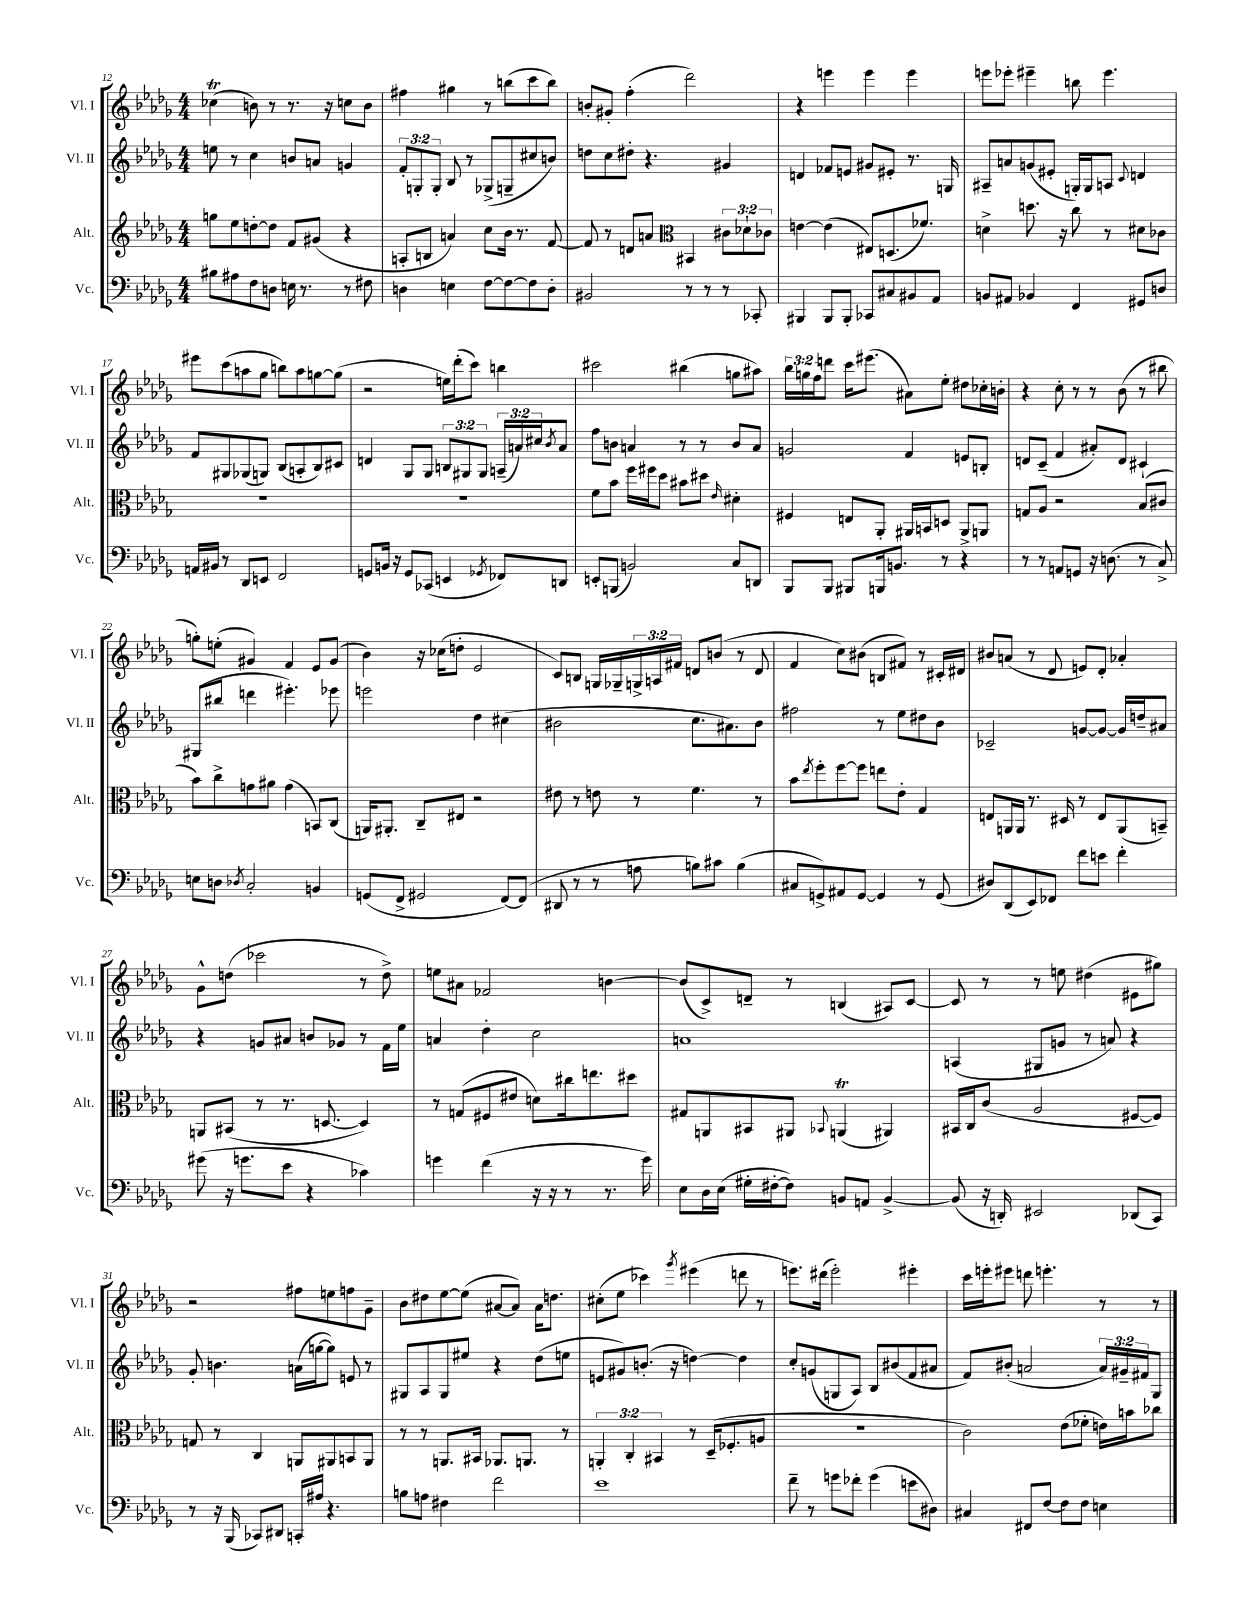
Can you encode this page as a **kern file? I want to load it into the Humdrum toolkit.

**kern	**kern	**kern	**kern
*staff4	*staff3	*staff2	*staff1
*clefF4	*clefG2	*clefG2	*clefG2
*k[b-e-a-d-g-]	*k[b-e-a-d-g-]	*k[b-e-a-d-g-]	*k[b-e-a-d-g-]
*M4/4	*M4/4	*M4/4	*M4/4
8B#	8gg	8ee	(4cc-
8A#	8ee-	8r	.
8F	[8dd'	4cc	8b)
8D	8dd]	.	8r
16E	8f	8b	8.r
8.r	.	.	.
.	(8g#	8a	.
.	.	.	16r
8r	4r	4g	8cc
8F#	.	.	8b
=	=	=	=
4D	8A'	12f'	4ff#
.	.	12G'	.
.	8B	.	.
.	.	12G'	.
4E	4a)	8B-	4gg#
.	.	8r	.
[8F	8cc	(8G-^	8r
8F_	16b-	8G~	(8bb
.	8.r	.	.
8F]	.	8cc#	8ccc
8D'	[8f	8b)	8bb)
=	=	=	=
2BB#	8f]	8dd	8b'
.	8r	8cc	8g#'
.	8d	8dd#'	(4ff'
.	8a	4.r	.
*	*clefC3	*	*
8r	4BB#	.	2ddd-)
8r	.	.	.
8r	12c#	4g#	.
.	12d-`	.	.
8CC-'	.	.	.
.	12c-	.	.
=	=	=	=
4BBB#	[4e	4d	4r
8BBB#	(4e]	8f-	4eee
8BBB#'	.	8e	.
8CC-	8E#)	8g#	4eee
8C#	(8.D	8e#'	.
8BB#	.	8.r	4eee
.	8.f-)	.	.
8AA-	.	.	.
.	.	16G	.
=	=	=	=
8BB	4d^	8A#~	8eee
8AA#	.	8a	8eee-'
4BB-	8.dd	(8g	4eee#~
.	.	8e#'	.
.	16r	.	.
4FF	8cc	16G')	8bb
.	.	16G	.
.	8r	8A	4.eee#
.	.	8qqc	.
8GG#	8d#	4d	.
8D	8c-	.	.
=	=	=	=
16AA	1r	8f	8eee#
16BB#	.	.	.
8r	.	8G#	(8ccc
8DD-	.	(8G-	8aa
8EE	.	8G)	8gg-
2FF	.	(8B-	8bb)
.	.	8A'	8aa
.	.	8B-)	[8gg
.	.	8c#	(8gg]
=	=	=	=
8GG	1r	4d	2r
16BB	.	.	.
16r	.	.	.
8GG	.	8G-	.
(8CC-	.	8G-	.
4EE	.	12B	16ee)
.	.	.	(16ddd-'
.	.	12G#	.
.	.	.	8ccc)
.	.	12G#	.
8qGG-	.	.	.
8FF-)	.	(24A~	4bb
.	.	24a)	.
.	.	24cc#	.
.	.	8qb-	.
8DD	.	8a	.
=	=	=	=
8EE'	8f	8ff	2ccc#
(8BBB	8b-	8b	.
2BB)	16ff	4a	.
.	16ff#	.	.
.	8dd-	.	.
.	8b#	8r	(4bb#
.	8dd#	8r	.
.	16qqe-	.	.
8C	4d#'	8b	8gg
8DD	.	8a	8aa#)
=	=	=	=
8BBB-	4F#	2g	24bb-
.	.	.	24gg
.	.	.	24ff
8BBB-	.	.	8ddd
8BBB#	8E	.	16ccc
.	.	.	(8.eee#
16BBB	8AA-'	.	.
8.BB	.	.	.
.	16AA#	4f	8a#)
.	16BB	.	.
8r	8D	.	8ee-'
4r	8AA#^	8e	8dd#
.	8AA	8B'	16cc-'
.	.	.	16b'
=	=	=	=
8r	8G	8d	4r
8r	8A-	(8c~	.
8AA	2r	4f	8cc'
8GG	.	.	8r
16r	.	8a#')	8r
(8.D	.	.	.
.	.	8d	(8b-
8r	(8B-	4c#`	8r
8C^)	8c#	.	8bb#
=	=	=	=
8E	8b-)	(8G#	8gg')
8D	8cc^	8bb#	(8ee'
8qD-	.	.	.
2C'	8g	4ddd	4g#)
.	8a#	.	.
.	(4g	4.eee#')	4f
4BB	8BB)	.	8e-
.	(8C	8eee-	(8g#
=	=	=	=
(8GG	16AA)	2eee	4b-)
.	8.AA#'	.	.
8FF^	.	.	.
2GG#	8C~	.	16r
.	.	.	(16cc-
.	8E#	.	8dd'
.	2r	4dd-	2e-
[8FF)	.	(4cc#	.
(8FF]	.	.	.
=	=	=	=
8DD#	8e#	2b#	8c)
8r	8r	.	8B
8r	8e	.	16G
.	.	.	16G-~
8A	8r	.	24G^
.	.	.	24A
.	.	.	24f#
8B)	4.f	8.cc	8d
8c#	.	.	(8b
.	.	8.a#)	.
(4B	.	.	8r
.	8r	8b#	8d
=	=	=	=
8C#	8b-	2ff#	4f
.	8qee-	.	.
8GG^)	8ff'	.	.
8AA#	[8ff	.	8cc)
[8GG	8ff]	.	(8b#
4GG]	8ee	8r	8B
.	8e-'	8ee-	8f#)
8r	4G-	8dd#	8r
(8GG	.	8b-	16c#'
.	.	.	16d#
=	=	=	=
8D#)	8E	2c-~	8b#
(8DD-	16AA	.	(8a
.	16AA	.	.
8EE-)	8.r	.	8r
8FF-	.	.	8d-
.	16D#	.	.
8f	8r	[8g	8e)
8e	8E	8g_	8d-'
4f'	(8AA	16g]	4a-'
.	.	16dd~	.
.	8BB~)	8a#	.
=	=	=	=
(8g#	8AA	4r	8g-^^
16r	(8BB#	.	(8dd
8.g	.	.	.
.	8r	8g	2ccc-
8e-	8.r	8a#	.
4r	.	8b	.
.	[8.D	.	.
.	.	8g-	.
4c-)	4D])	8r	8r
.	.	16f	8dd^)
.	.	16ee-	.
=	=	=	=
4g	8r	4a	8ee
.	(8G	.	8a#
(4f	8F#	4dd-'	2f-
.	8e#	.	.
16r	8d)	2cc	.
16r	.	.	.
8r	16cc#	.	.
.	8.ee	.	.
8.r	.	.	[4b
.	8dd#	.	.
16g)	.	.	.
=	=	=	=
8E-	8G#	1a	(8b]
16D-	8AA	.	8c^)
(16E-	.	.	.
16G#'	8BB#	.	8d~
[16F#'	.	.	.
8F#])	8AA#	.	8r
.	8qqBB-	.	.
8BB	(4AA	.	(4B
8AA	.	.	.
[4BB^	4AA#)	.	8A#)
.	.	.	[8c
=	=	=	=
(8BB]	16BB#	(4A	8c]
.	16C	.	.
16r	(8c	.	8r
16DD')	.	.	.
2EE#	2A-	8G#	8r
.	.	8g	8ee
.	.	8r	(4dd#
.	.	8a)	.
(8DD-	[8F#	4r	8e#
8CC)	8F#])	.	8gg#)
=	=	=	=
8r	8G	8g-'	2r
16r	8r	4.b	.
(16BBB-	.	.	.
8CC-)	4C	.	.
8DD#	.	.	.
16CC'	8AA	(16a	8ff#
16A#	.	[16gg	.
4.r	8AA#	8gg])	8ee
.	8BB	8e	8ff
.	8AA#	8r	8g-~
=	=	=	=
8B	8r	8G#	8b-
8A	8r	8A-	8dd#
4F#	8.AA	8G#	[8ee-
.	.	8ee#	(8ee-]
.	16BB#	.	.
2f	8.AA-	4r	[8a#
.	.	.	8a#])
.	8.AA	.	.
.	.	(8dd-	16a#
.	.	.	8.dd
.	8r	8ee	.
=	=	=	=
1e-	6AA'	8e	(8cc#'
.	.	8g#)	8ee-
.	6C'	.	.
.	.	(8.b'	4ccc-)
.	6BB#	.	.
.	.	16r	.
.	.	.	8qggg-
.	8r	[4dd)	(4eee#
.	(16D-~	.	.
.	8.F-'	.	.
.	.	4dd]	8ddd
.	8A	.	8r
=	=	=	=
8f~	1r	8cc'	8.eee)
8r	.	(8g	.
.	.	.	(16ddd#
8g	.	8G	2eee')
8f-'	.	8A-)	.
(4g	.	8B-	.
.	.	(8b#	.
8e	.	8f	4eee#'
8D#)	.	8a#	.
=	=	=	=
4C#	2c)	8f)	16ccc
.	.	.	16eee'
.	.	(8b#'	8eee#
8FF#	.	2a	8ddd
[8F	.	.	4.eee'
8F]	(8e-	.	.
8F	8f-'	.	.
4E	16e)	24a)	8r
.	.	24g#~	.
.	16b	.	.
.	.	24f#	.
.	8cc-	8G-	8r
==	==	==	==
*-	*-	*-	*-
